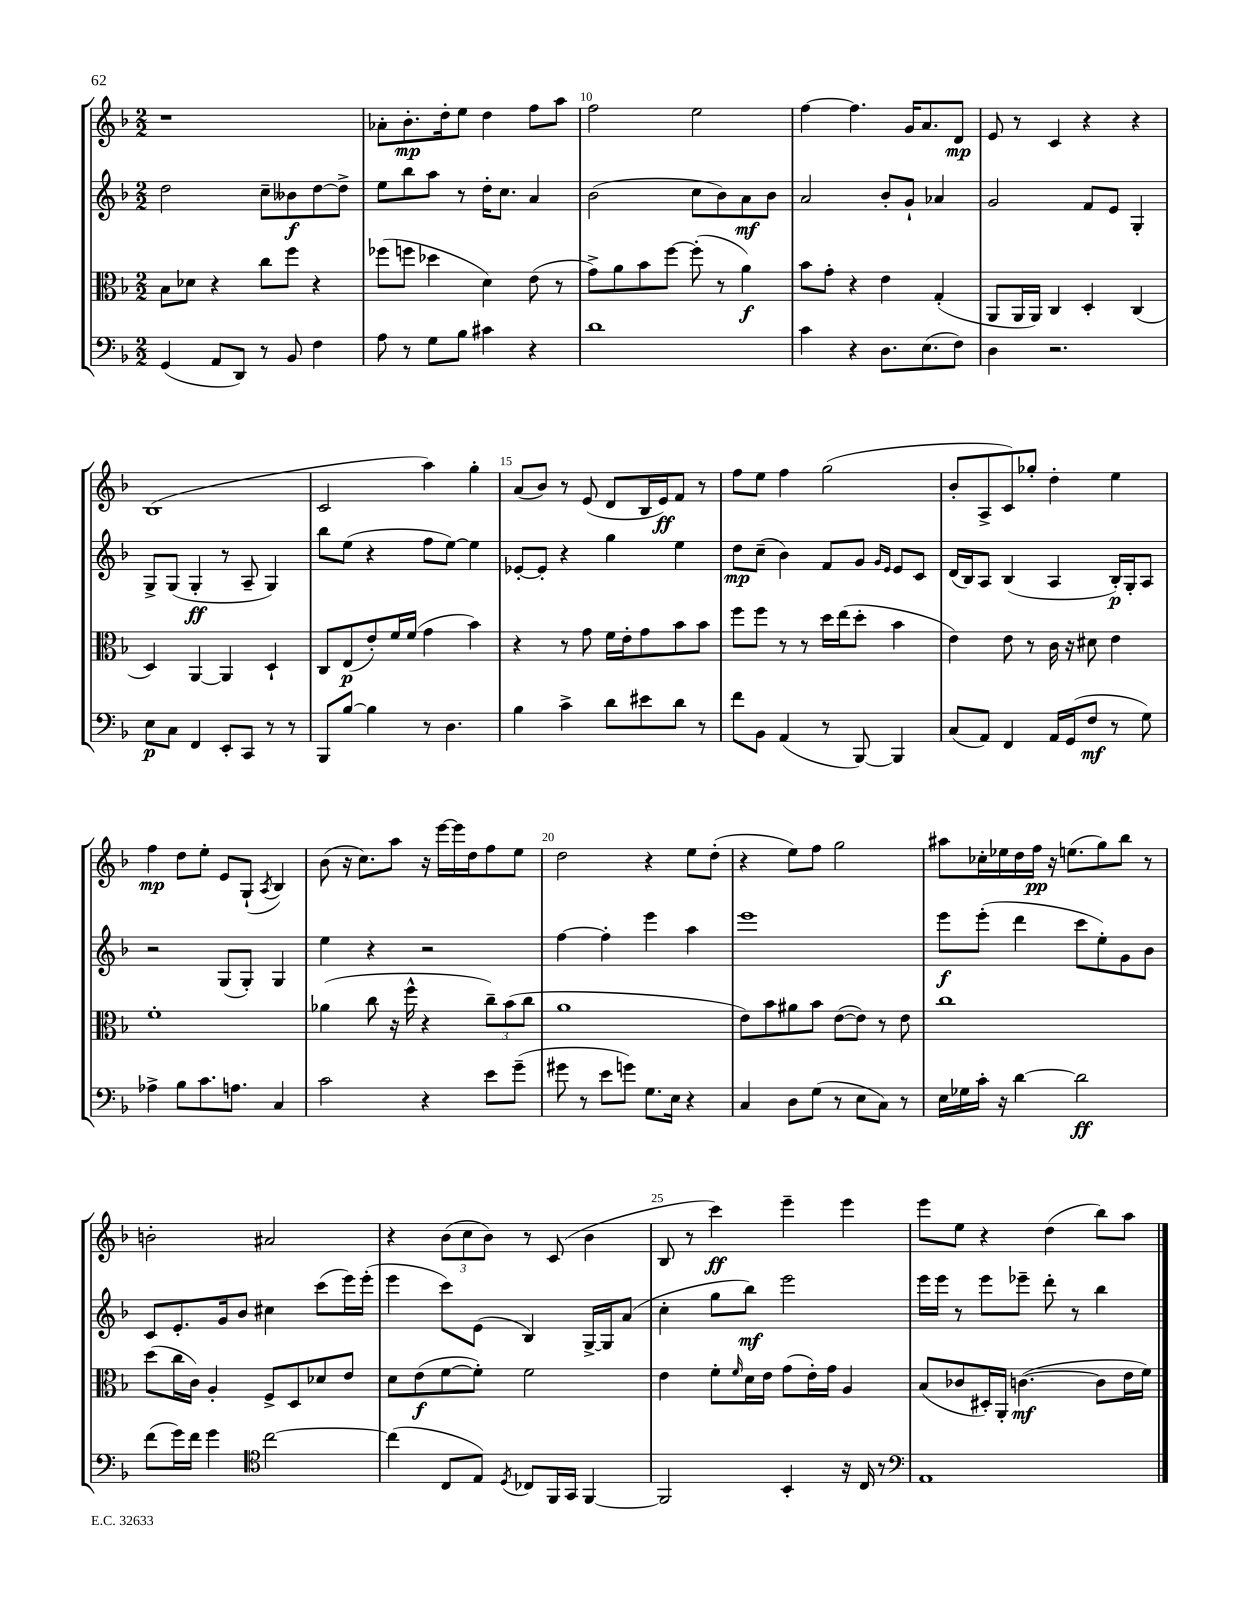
<<
\new StaffGroup <<
\new Staff = "s0" {
    \clef treble \key f \major \numericTimeSignature \time 2/2
    r1 |
    aes'8-. bes'8.-.\mp d''16-. e''8 d''4 f''8 a''8 |
    f''2 e''2 |
    f''4~ f''4. g'16 a'8. d'8\mp |
    e'8 r8 c'4 r4 r4 |
    bes1( |
    c'2 a''4) g''4-. |
    a'8( bes'8) r8 e'8( d'8 bes16 e'16\ff) f'8 r8 |
    f''8 e''8 f''4 g''2( |
    bes'8-. a8-> c'8) ges''8-. d''4-. e''4 |
    f''4\mp d''8 e''8-. e'8 g8-!( \acciaccatura { a8 } bes4) |
    bes'8( r16 c''8.) a''8 r16 e'''16~ e'''16 d''16 f''8 e''8 |
    d''2 r4 e''8 d''8-.( |
    r4 e''8) f''8 g''2 |
    ais''8 ces''16-. ees''16 d''16 f''16\pp r16 e''8.( g''8) bes''8 r8 |
    b'2-. ais'2 |
    r4 \tuplet 3/2 { bes'8( c''8 bes'8) } r8 c'8( bes'4 |
    bes8 r8 c'''4\ff) e'''4-- e'''4 |
    e'''8 e''8 r4 d''4( bes''8) a''8 \bar "|." |
}
\new Staff = "s1" {
    \clef treble \key f \major \numericTimeSignature \time 2/2
    d''2 c''8-- beses'8\f d''8~ d''8-> |
    e''8 bes''8 a''8 r8 d''16-. c''8. a'4 |
    bes'2( c''8 bes'8) a'8\mf bes'8 |
    a'2 bes'8-. g'8-! aes'4 |
    g'2 f'8 e'8 g4-. |
    g8-> g8( g4-.\ff r8 a8-- g4) |
    bes''8 e''8( r4 f''8 e''8~) e''4 |
    ees'8~-. ees'8-. r4 g''4 e''4 |
    d''8\mp c''8--( bes'4) f'8 g'8 \grace { g'16 e'16 } e'8 c'8 |
    d'16( bes16) a8 bes4( a4 bes16-.\p) g16-. a8 |
    r2 g8( g8-.) g4 |
    e''4 r4 r2 |
    f''4~ f''4-. e'''4 a''4 |
    e'''1 |
    e'''8\f e'''8-.( d'''4 c'''8 e''8-.) g'8 bes'8 |
    c'8 e'8.-. g'16 bes'8 cis''4 c'''8( e'''16) e'''16-.( |
    e'''4 c'''8) e'8( bes4) g16~-> g16 a'8( |
    c''4-. g''8 bes''8\mf) e'''2 |
    e'''16 e'''16 r8 e'''8 ees'''8-- d'''8-. r8 bes''4 \bar "|." |
}
\new Staff = "s2" {
    \clef alto \key f \major \numericTimeSignature \time 2/2
    bes8 des'8 r4 c''8 f''8 r4 |
    fes''8( f''8 des''4 d'4) e'8( r8 |
    g'8->) a'8 bes'8 f''8~ f''8-.( r8 a'4\f) |
    bes'8 g'8-. r4 e'4 g4-.( |
    a,8 a,16 a,16) c4 d4-. c4( |
    d4) a,4~ a,4 d4-! |
    c8 e8\p( e'8-.) f'16 f'16( g'4 bes'4) |
    r4 r8 g'8 f'16 e'16-. g'8 bes'8 bes'8 |
    f''8 f''8 r8 r8 d''16 e''16( d''8-. bes'4 |
    e'4) e'8 r8 c'16 r16 dis'8 e'4 |
    f'1-. |
    aes'4( c''8 r16 f''16-^ r4 \tuplet 3/2 { c''8--) bes'8( c''8 } |
    a'1 |
    e'8) bes'8 ais'8 bes'8 e'8~( e'8) r8 e'8 |
    c''1 |
    d''8( c''16 c'16) a4-. f8-> d8 des'8 e'8 |
    d'8 e'8\f( f'8~ f'8-.) f'2 |
    e'4 f'8-. \grace { f'16 } d'16 e'16 g'8( e'16-.) g'16 a4 |
    bes8( ces'8 dis16-.) a,16-. c'4.~\mf( c'8 e'16 f'16) \bar "|." |
}
\new Staff = "s3" {
    \clef bass \key f \major \numericTimeSignature \time 2/2
    g,4( a,8 d,8) r8 bes,8 f4 |
    a8 r8 g8 bes8 cis'4 r4 |
    d'1 |
    c'4 r4 d8. e8.( f8) |
    d4 r2. |
    e8\p c8 f,4 e,8-. c,8 r8 r8 |
    bes,,8 bes8~ bes4 r8 d4. |
    bes4 c'4-> d'8 eis'8 d'8 r8 |
    f'8 bes,8 a,4( r8 bes,,8~) bes,,4 |
    c8( a,8) f,4 a,16 g,16( f8\mf r8 g8) |
    aes4-> bes8 c'8. a8. c4 |
    c'2 r4 e'8 g'8--( |
    gis'8 r8 e'8 g'8) g8. e16 r4 |
    c4 d8 g8( r8 e8 c8) r8 |
    e16 ges16 c'16-. r16 d'4~ d'2\ff |
    f'8( g'16) f'16 g'4 \clef tenor c''2~ |
    c''4( c8 e8) \acciaccatura { d8 } ces8 f,16 g,16 f,4~ |
    f,2 bes,4-. r16 c16 r8 |
    \clef bass a,1 \bar "|." |
}
>>
>>
\layout { \context { \Score currentBarNumber = #8 \override BarNumber.break-visibility = ##(#f #t #t) barNumberVisibility = #(every-nth-bar-number-visible 5) } }
